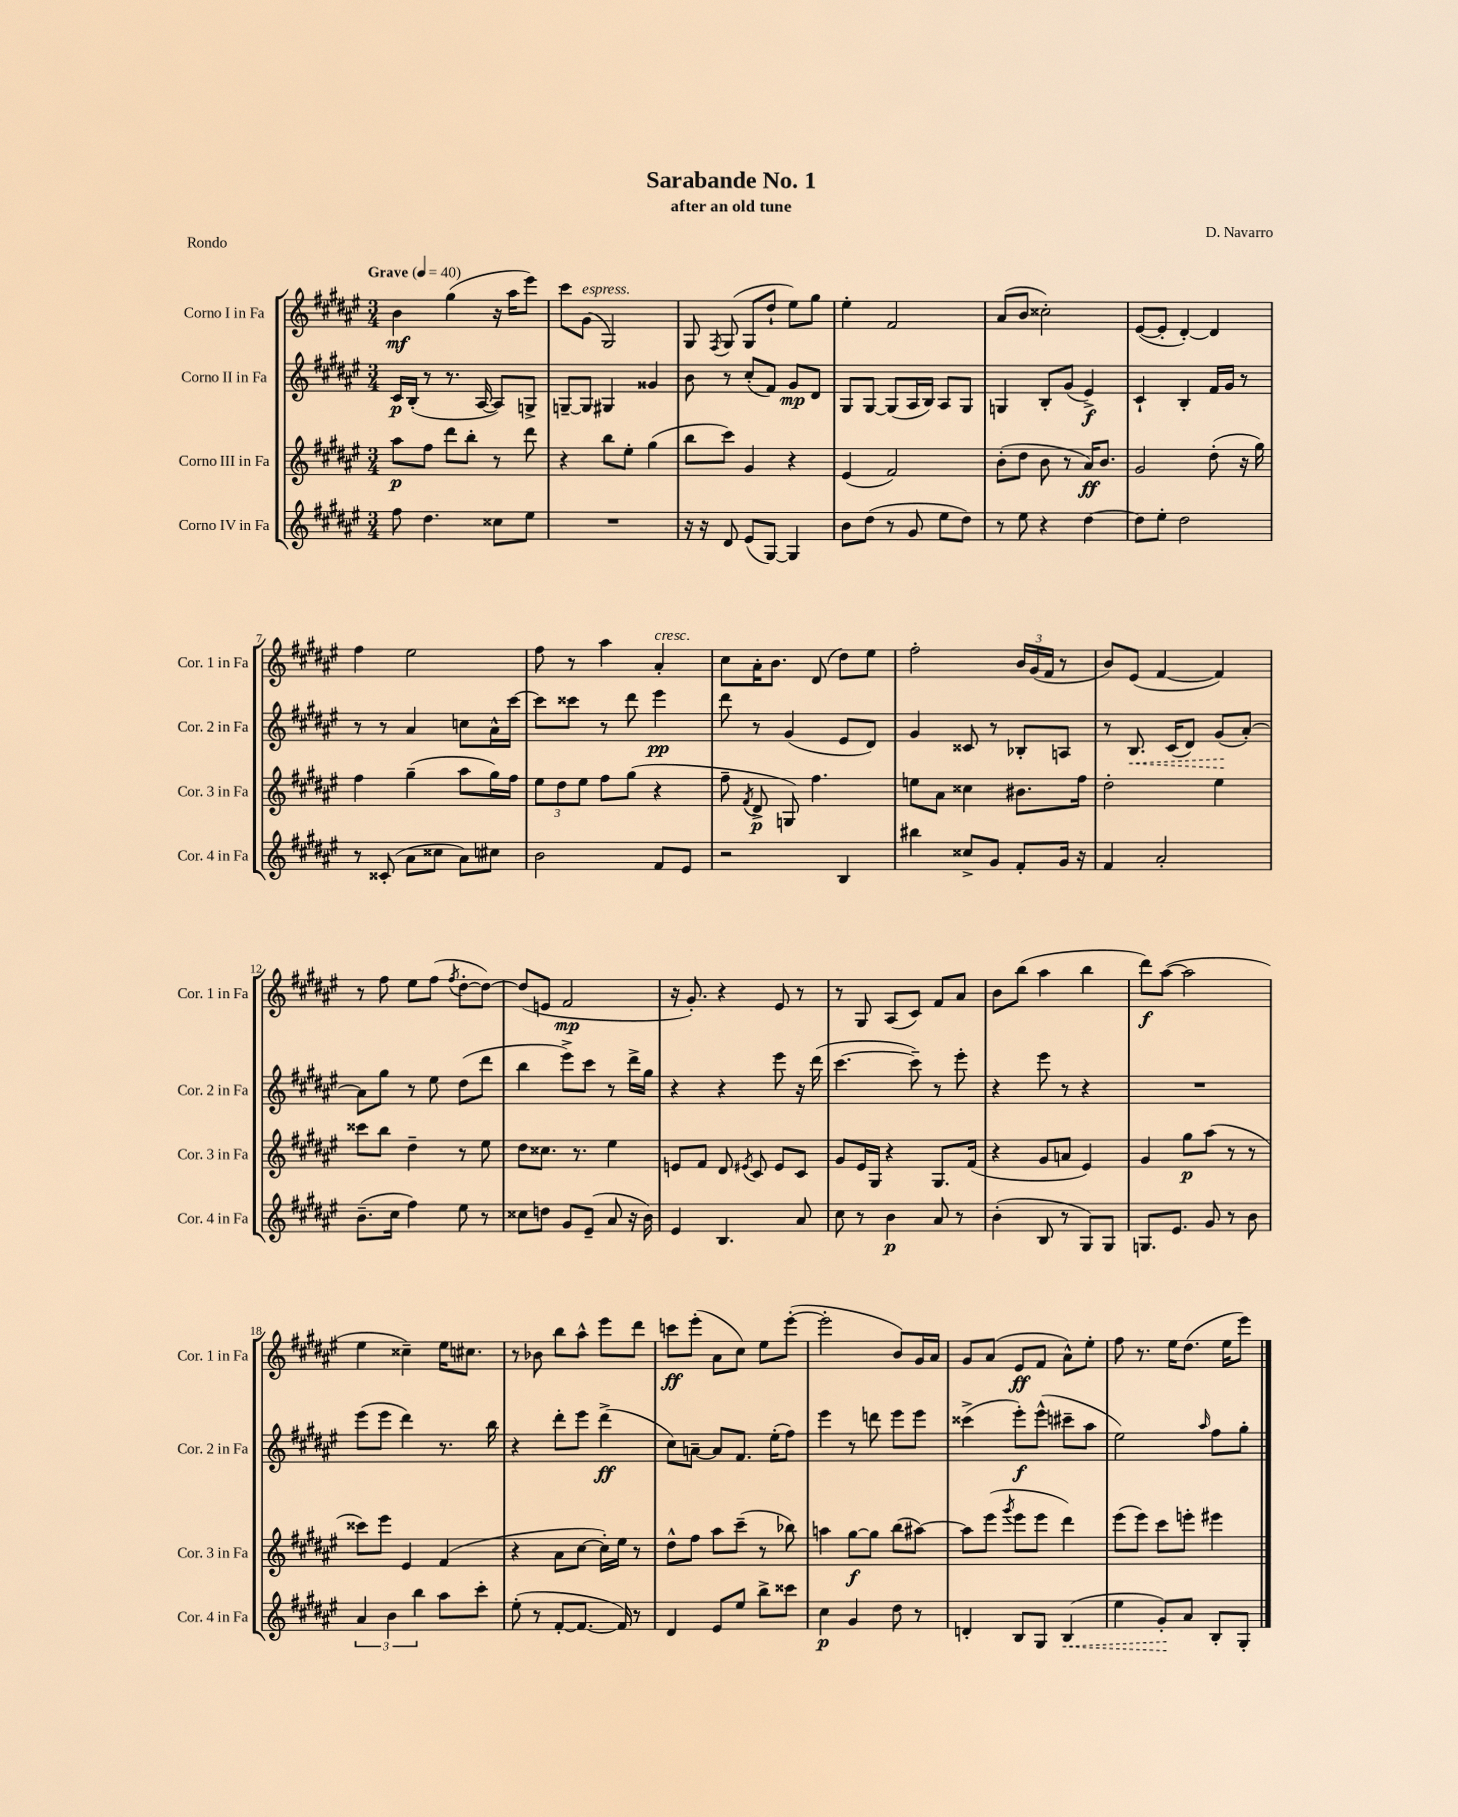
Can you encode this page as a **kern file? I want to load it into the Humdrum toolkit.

**kern	**kern	**kern	**kern
*staff4	*staff3	*staff2	*staff1
*clefG2	*clefG2	*clefG2	*clefG2
*k[f#c#g#d#a#e#]	*k[f#c#g#d#a#e#]	*k[f#c#g#d#a#e#]	*k[f#c#g#d#a#e#]
*M3/4	*M3/4	*M3/4	*M3/4
*MM40	*MM40	*MM40	*MM40
8ff#	8aa#	16c#	4b
.	.	(16B'	.
4.dd#	8ff#	8r	.
.	8ddd#	8.r	(4gg#
.	8bb'	.	.
.	.	[16A#	.
8cc##	8r	8A#])	16r
.	.	.	16aa#
8ee#	8ddd#	8G^	8eee#)
=	=	=	=
2.r	4r	[8G~	8ccc#
.	.	8G]	(8g#
.	8bb	4G#	2G#)
.	8ee#'	.	.
.	(4gg#	4g##	.
=	=	=	=
16r	8bb	8b	8G#
16r	.	.	.
.	.	.	8qF#
8d#	8ccc#)	8r	(8G#
(8e#	4g#	(8cc#'	8G#
[8G#)	.	8f#)	8dd#`
4G#]	4r	8g#	8ee#)
.	.	8d#	8gg#
=	=	=	=
8b	(4e#	8G#	4ee#'
(8dd#	.	[8G#	.
8r	2f#)	(8G#]	2f#
8g#	.	16A#	.
.	.	16B)	.
8ee#	.	8A#	.
8dd#)	.	8G#	.
=	=	=	=
8r	(8b'	4G	(8a#
8ee#	8dd#	.	8b
4r	8b	8B'	2cc##')
.	8r	(8g#	.
[4dd#	16a#)	4e#^)	.
.	8.b	.	.
=	=	=	=
8dd#]	2g#	4c#`	([8e#
8ee#'	.	.	8e#']
2dd#	.	4B'	[4d#')
.	(8dd#'	16f#	4d#]
.	.	16g#	.
.	16r	8r	.
.	16gg#)	.	.
=	=	=	=
8r	4ff#	8r	4ff#
(8c##'	.	8r	.
8a#	(4gg#~	4a#	2ee#
8cc##	.	.	.
8a#)	8aa#	8cc	.
8cc#	16gg#)	16a#^^	.
.	16ff#	[16ccc#	.
=	=	=	=
2b	12ee#	8ccc#]	8ff#
.	12dd#	.	.
.	.	8ccc##	8r
.	12ee#	.	.
.	8ff#	8r	4aa#
.	(8gg#	8ddd#	.
8f#	4r	4eee#	4a#'
8e#	.	.	.
=	=	=	=
2r	8ff#~	8ddd#	8cc#
.	8qf#	.	.
.	8d#^	8r	16a#'
.	.	.	8.b
.	8G)	(4g#	.
.	4.ff#	.	(8d#
4B	.	8e#	8dd#)
.	.	8d#)	8ee#
=	=	=	=
4bb#	8ee	4g#	2ff#'
.	8a#	.	.
8cc##^	4cc##	8c##	.
8g#	.	8r	.
8f#'	8.b#	8B-'	24b
.	.	.	(24g#
.	.	.	24f#
16g#	.	8A	8r
16r	16ff#	.	.
=	=	=	=
4f#	2dd#'	8r	8b)
.	.	8.B	(8e#
2a#'	.	.	[4f#
.	.	(16c#	.
.	.	8d#)	.
.	4ee#	(8g#	4f#])
.	.	[8a#')	.
=	=	=	=
(8.b~	8ccc##	8a#]	8r
.	8bb	8gg#	8ff#
16cc#	.	.	.
4ff#)	4dd#~	8r	8ee#
.	.	8ee#	(8ff#
.	.	.	8qff#
8ee#	8r	(8dd#	[8dd#'
8r	8ee#	8ddd#	8dd#_)
=	=	=	=
8cc##	8dd#	4bb	(8dd#]
8dd	8.cc##	.	8e
8g#	.	8eee#^)	2f#
.	8.r	.	.
(8e#~	.	8ccc#	.
8a#	4ee#	8r	.
16r	.	16ddd#^	.
16b)	.	16gg#	.
=	=	=	=
4e#	8e	4r	16r
.	.	.	8.g#')
.	8f#	.	.
4.B	8d#	4r	4r
.	8qe#	.	.
.	8c#	.	.
.	8e#	8eee#	8e#
8a#	8c#	16r	8r
.	.	(16ddd#	.
=	=	=	=
8cc#	8g#	[4.ccc#	8r
8r	16e#	.	8G#
.	16G#	.	.
4b	4r	.	(8A#
.	.	8ccc#~])	8c#)
8a#	8.G#	8r	8f#
8r	.	8eee#'	8a#
.	(16f#	.	.
=	=	=	=
(4b'	4r	4r	8b
.	.	.	(8bb
8B	8g#	8eee#	4aa#
8r	8a	8r	.
8G#)	4e#)	4r	4bb
8G#	.	.	.
=	=	=	=
8.G	4g#	2.r	8ddd#)
.	.	.	([8aa#
8.e#	.	.	.
.	8gg#	.	2aa#]
8g#	(8aa#	.	.
8r	8r	.	.
8b	8r	.	.
=	=	=	=
6a#	8ccc##)	(8eee#	4ee#
.	8eee#	8eee#	.
6b	.	.	.
.	4e#	4ddd#)	4cc##~)
6bb	.	.	.
8aa#	(4f#	8.r	16ee#
.	.	.	8.cc#
8ccc#'	.	.	.
.	.	16bb	.
=	=	=	=
(8ee#'	4r	4r	8r
8r	.	.	8b-
[8f#'	8a#	8ddd#'	8bb
8.f#_	[8cc#	8eee#	8aa#^^
.	16cc#'])	(4ddd#^	8eee#
16f#])	16ee#	.	.
8r	8r	.	8ddd#
=	=	=	=
4d#	8dd#^^	8cc#)	8ccc
.	8ff#	[8a~	(8eee#'
8e#	8aa#	8a]	8a#
8ee#	(8ccc#~	8.f#	8cc#)
8bb^	8r	.	8ee#
.	.	(16ee#'	.
8ccc##	8bb-)	8ff#)	([8eee#'
=	=	=	=
4cc#	4aa	4eee#	2eee#']
4g#	[8gg#	8r	.
.	8gg#]	8ddd	.
8dd#	(8bb	8eee#	8b)
8r	[8aa#)	8eee#	16g#
.	.	.	16a#
=	=	=	=
4d'	8aa#]	(4ccc##^	8g#
.	(8eee#	.	(8a#
.	8qggg#	.	.
8B	8eee#	8eee#')	8e#
8G#	8eee#	(8eee#^^	8f#
(4B	4ddd#)	8ccc#~	8a#^^)
.	.	8aa#	8ee#'
=	=	=	=
4ee#	(8eee#	2ee#)	8ff#
.	8eee#)	.	8.r
8g#')	8ccc#	.	.
.	.	.	16ee#
8a#	8eee'	.	(8.dd#
.	.	16qqaa#	.
8B'	4eee#	8ff#	.
.	.	.	16ee#
8G#'	.	8gg#'	8eee#)
==	==	==	==
*-	*-	*-	*-
